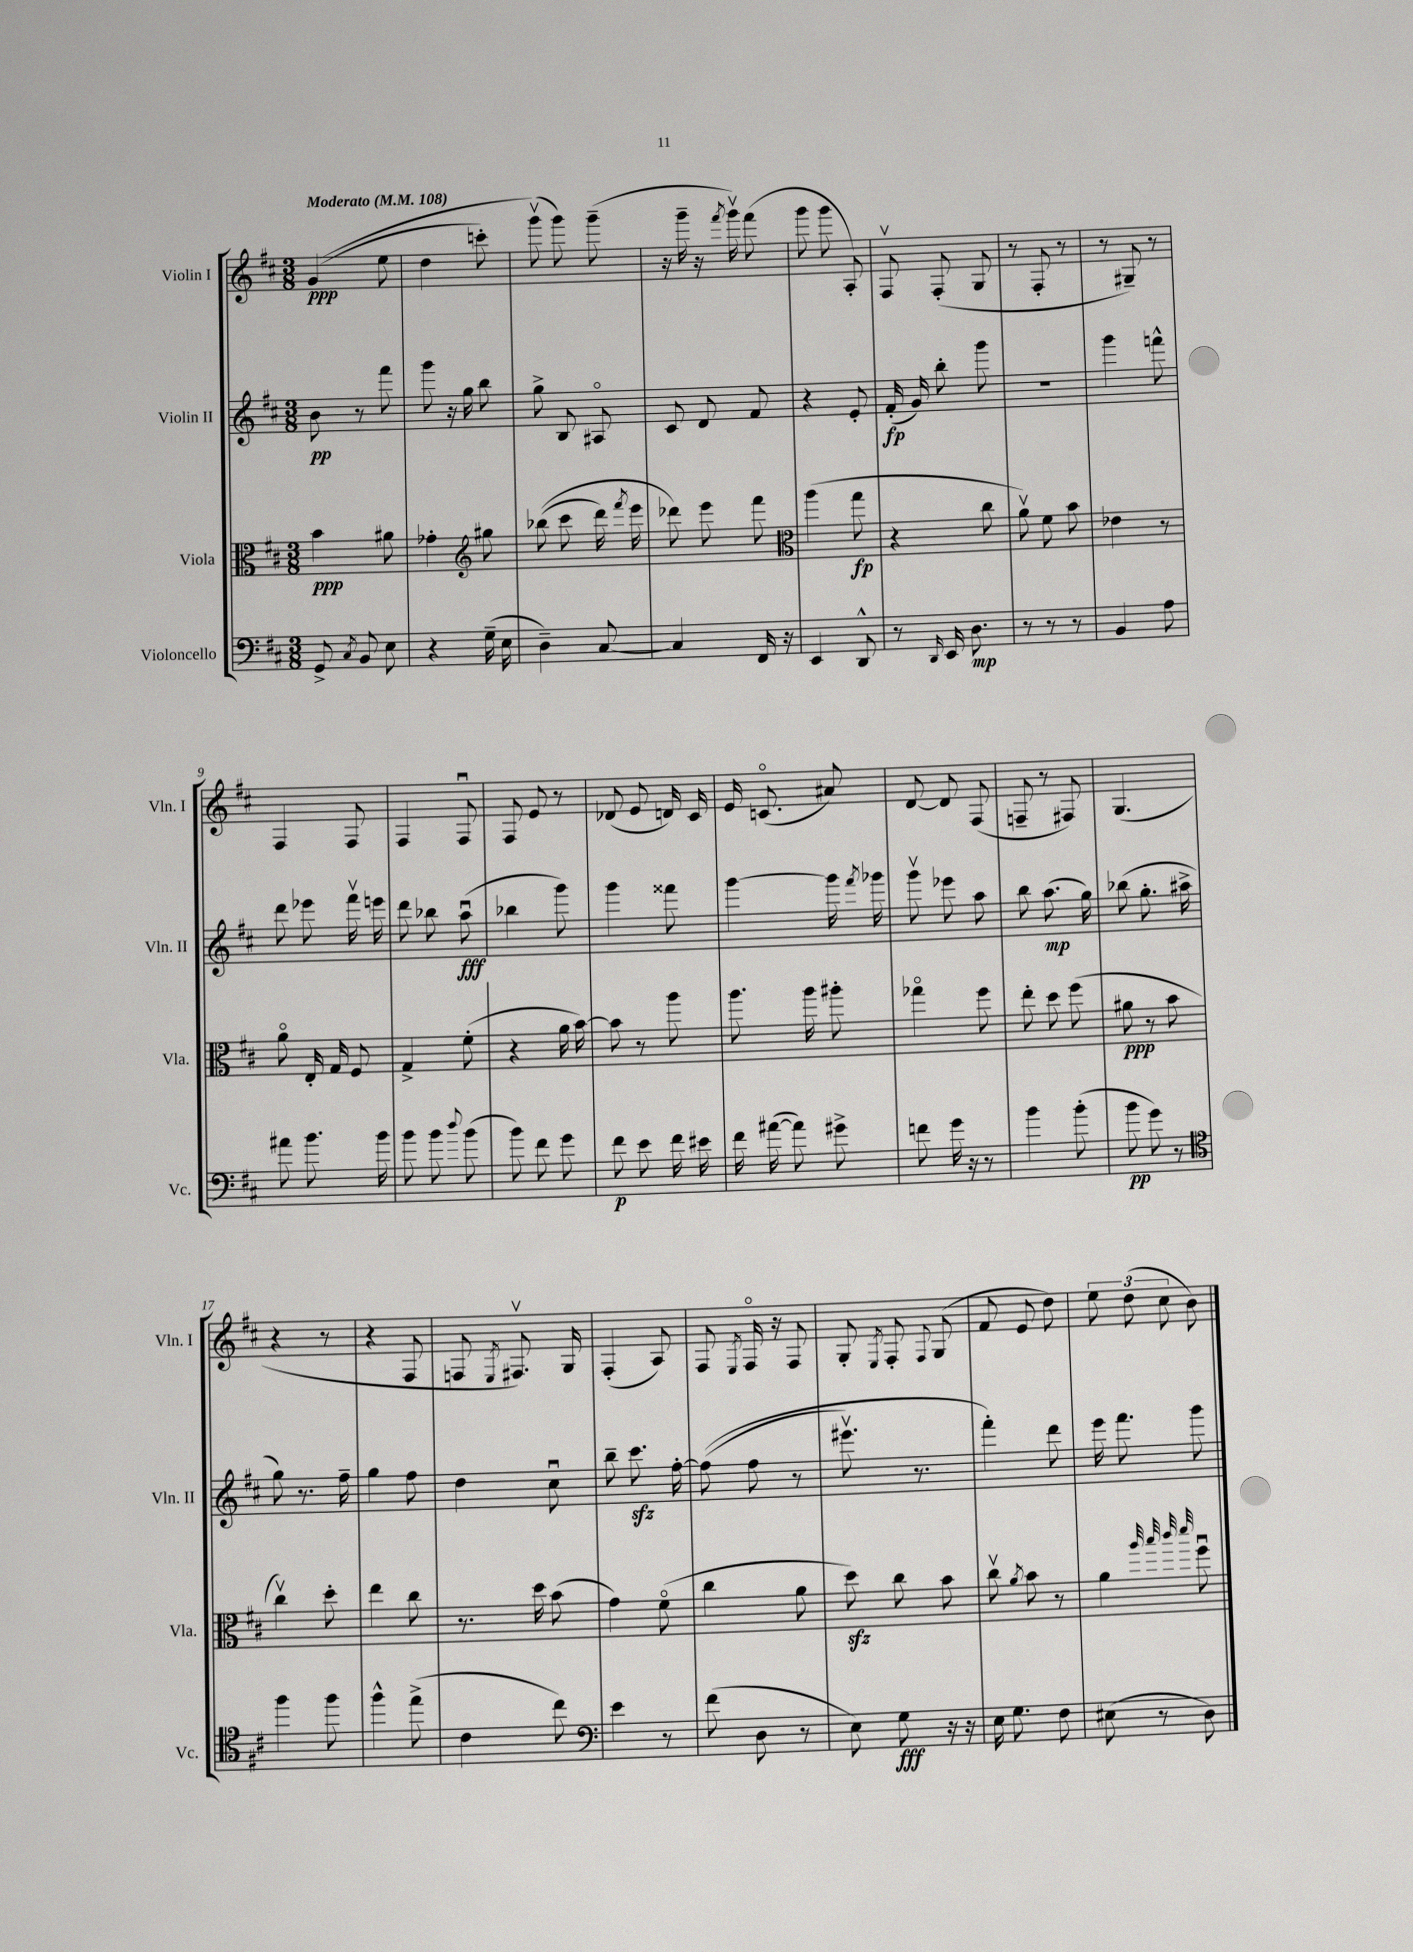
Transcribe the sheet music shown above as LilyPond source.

<<
\new StaffGroup <<
\new Staff = "s0" \with { instrumentName = "Violin I" shortInstrumentName = "Vln. I" } {
    \clef treble \key d \major \numericTimeSignature \time 3/8 \tempo "Moderato" 4 = 108
    \autoBeamOff g'4\ppp(\( e''8 |
    d''4 c'''8-.) |
    g'''8\upbow(\) g'''8) g'''8--( |
    r16 g'''16-- r16 \acciaccatura { fis'''8 } g'''16\upbow) fis'''8( |
    g'''8 g'''8 a8-.) |
    fis8\upbow fis8-.( g8 |
    r8 fis8-. r8 |
    r8 gis8--) r8 |
    fis4 fis8 |
    fis4 fis8\downbow |
    fis8 e'8 r8 |
    des'8( e'8 d'16) cis'16 |
    e'16 c'8.\flageolet( ais'8) |
    d'8~ d'8 fis8( |
    f8-- r8 fis8) |
    g4.( |
    r4 r8 |
    r4 fis8 |
    f8 \acciaccatura { e8 } fis8.\upbow) g16 |
    fis4-.( a8) |
    fis8 \acciaccatura { e8 } fis16\flageolet r16 fis8 |
    g8-. \acciaccatura { e8 } fis8-. \appoggiatura { fis8 } g8( |
    fis'8 e'8 d''8) |
    \tuplet 3/2 { e''8 d''8( cis''8 } b'8) \bar "|." |
}
\new Staff = "s1" \with { instrumentName = "Violin II" shortInstrumentName = "Vln. II" } {
    \clef treble \key d \major \numericTimeSignature \time 3/8
    \autoBeamOff b'8\pp r8 fis'''8 |
    g'''8 r16 g''16 b''8 |
    g''8-> b8 ais8\flageolet |
    cis'8 d'8 fis'8 |
    r4 e'8-. |
    fis'16-.\fp( g'16) b''8-. g'''8 |
    R4. |
    g'''4 f'''8-^ |
    d'''8 ees'''8 fis'''16\upbow e'''16 |
    d'''8 bes''8 a''8\downbow\fff( |
    bes''4 g'''8) |
    g'''4 fisis'''8 |
    g'''4~ g'''16 \acciaccatura { fis'''8 } ges'''16 |
    g'''8\upbow ees'''8 a''8 |
    b''8 a''8.\mp( g''16) |
    bes''8( g''8.-. ais''16-> |
    g''8) r8. fis''16-- |
    g''4 fis''8 |
    d''4 cis''8\downbow |
    b''8-- cis'''8.\sfz fis''16~-. |
    fis''8(\( fis''8 r8 |
    eis'''8.\upbow) r8. |
    fis'''4-.\) d'''8 |
    e'''16 fis'''8. g'''8 \bar "|." |
}
\new Staff = "s2" \with { instrumentName = "Viola" shortInstrumentName = "Vla." } {
    \clef alto \key d \major \numericTimeSignature \time 3/8
    \autoBeamOff b'4\ppp ais'8 |
    ges'4-. \clef treble gis''8 |
    bes''8(\( cis'''8 d'''16) \acciaccatura { fis'''8 } e'''16 |
    des'''8\) e'''8 fis'''8 |
    \clef alto a''4( g''8\fp |
    r4 cis''8 |
    a'8\upbow) fis'8 b'8 |
    ees'4 r8 |
    a'8\flageolet e16-. g16 fis8 |
    g4-> fis'8-.( |
    r4 a'16 b'16~) |
    b'8 r8 a''8 |
    a''8. a''16 ais''8-. |
    ges''4\flageolet fis''8 |
    e''8-. d''8 fis''8( |
    ais'8\ppp r8 b'8 |
    cis''4\upbow) d''8-. |
    e''4 cis''8 |
    r8. d''16 b'8( |
    g'4) fis'8\flageolet( |
    cis''4 a'8 |
    d''8\sfz) cis''8 b'8 |
    cis''8\upbow \acciaccatura { a'8 } b'8 r8 |
    a'4 \grace { a''32 b''32 cis'''32 d'''32 } fis''8\downbow \bar "|." |
}
\new Staff = "s3" \with { instrumentName = "Violoncello" shortInstrumentName = "Vc." } {
    \clef bass \key d \major \numericTimeSignature \time 3/8
    \autoBeamOff g,8-> \acciaccatura { cis8 } b,8 e8 |
    r4 g16--( e16 |
    d4--) cis8~ |
    cis4 fis,16 r16 |
    e,4 d,8-^ |
    r8 \grace { d,16 } e,16 d8.\mp |
    r8 r8 r8 |
    b,4 a8 |
    ais'8 b'8. b'16 |
    b'8 b'8 \appoggiatura { d''8 } b'8( |
    b'8) fis'8 g'8 |
    fis'8\p e'8 fis'16 eis'16 |
    fis'16 ais'16~( ais'8) gis'8-> |
    f'8 g'16 r16 r8 |
    b'4 b'8-.( |
    b'8\pp g'8) r8 |
    \clef tenor fis''4 fis''8 |
    fis''4-^ e''8->( |
    cis'4 cis''8) |
    \clef bass e'4 r8 |
    fis'8( d8 r8 |
    e8) g8\fff r16 r16 |
    e16 g8. fis8 |
    eis8( r8 d8) \bar "|." |
}
>>
>>
